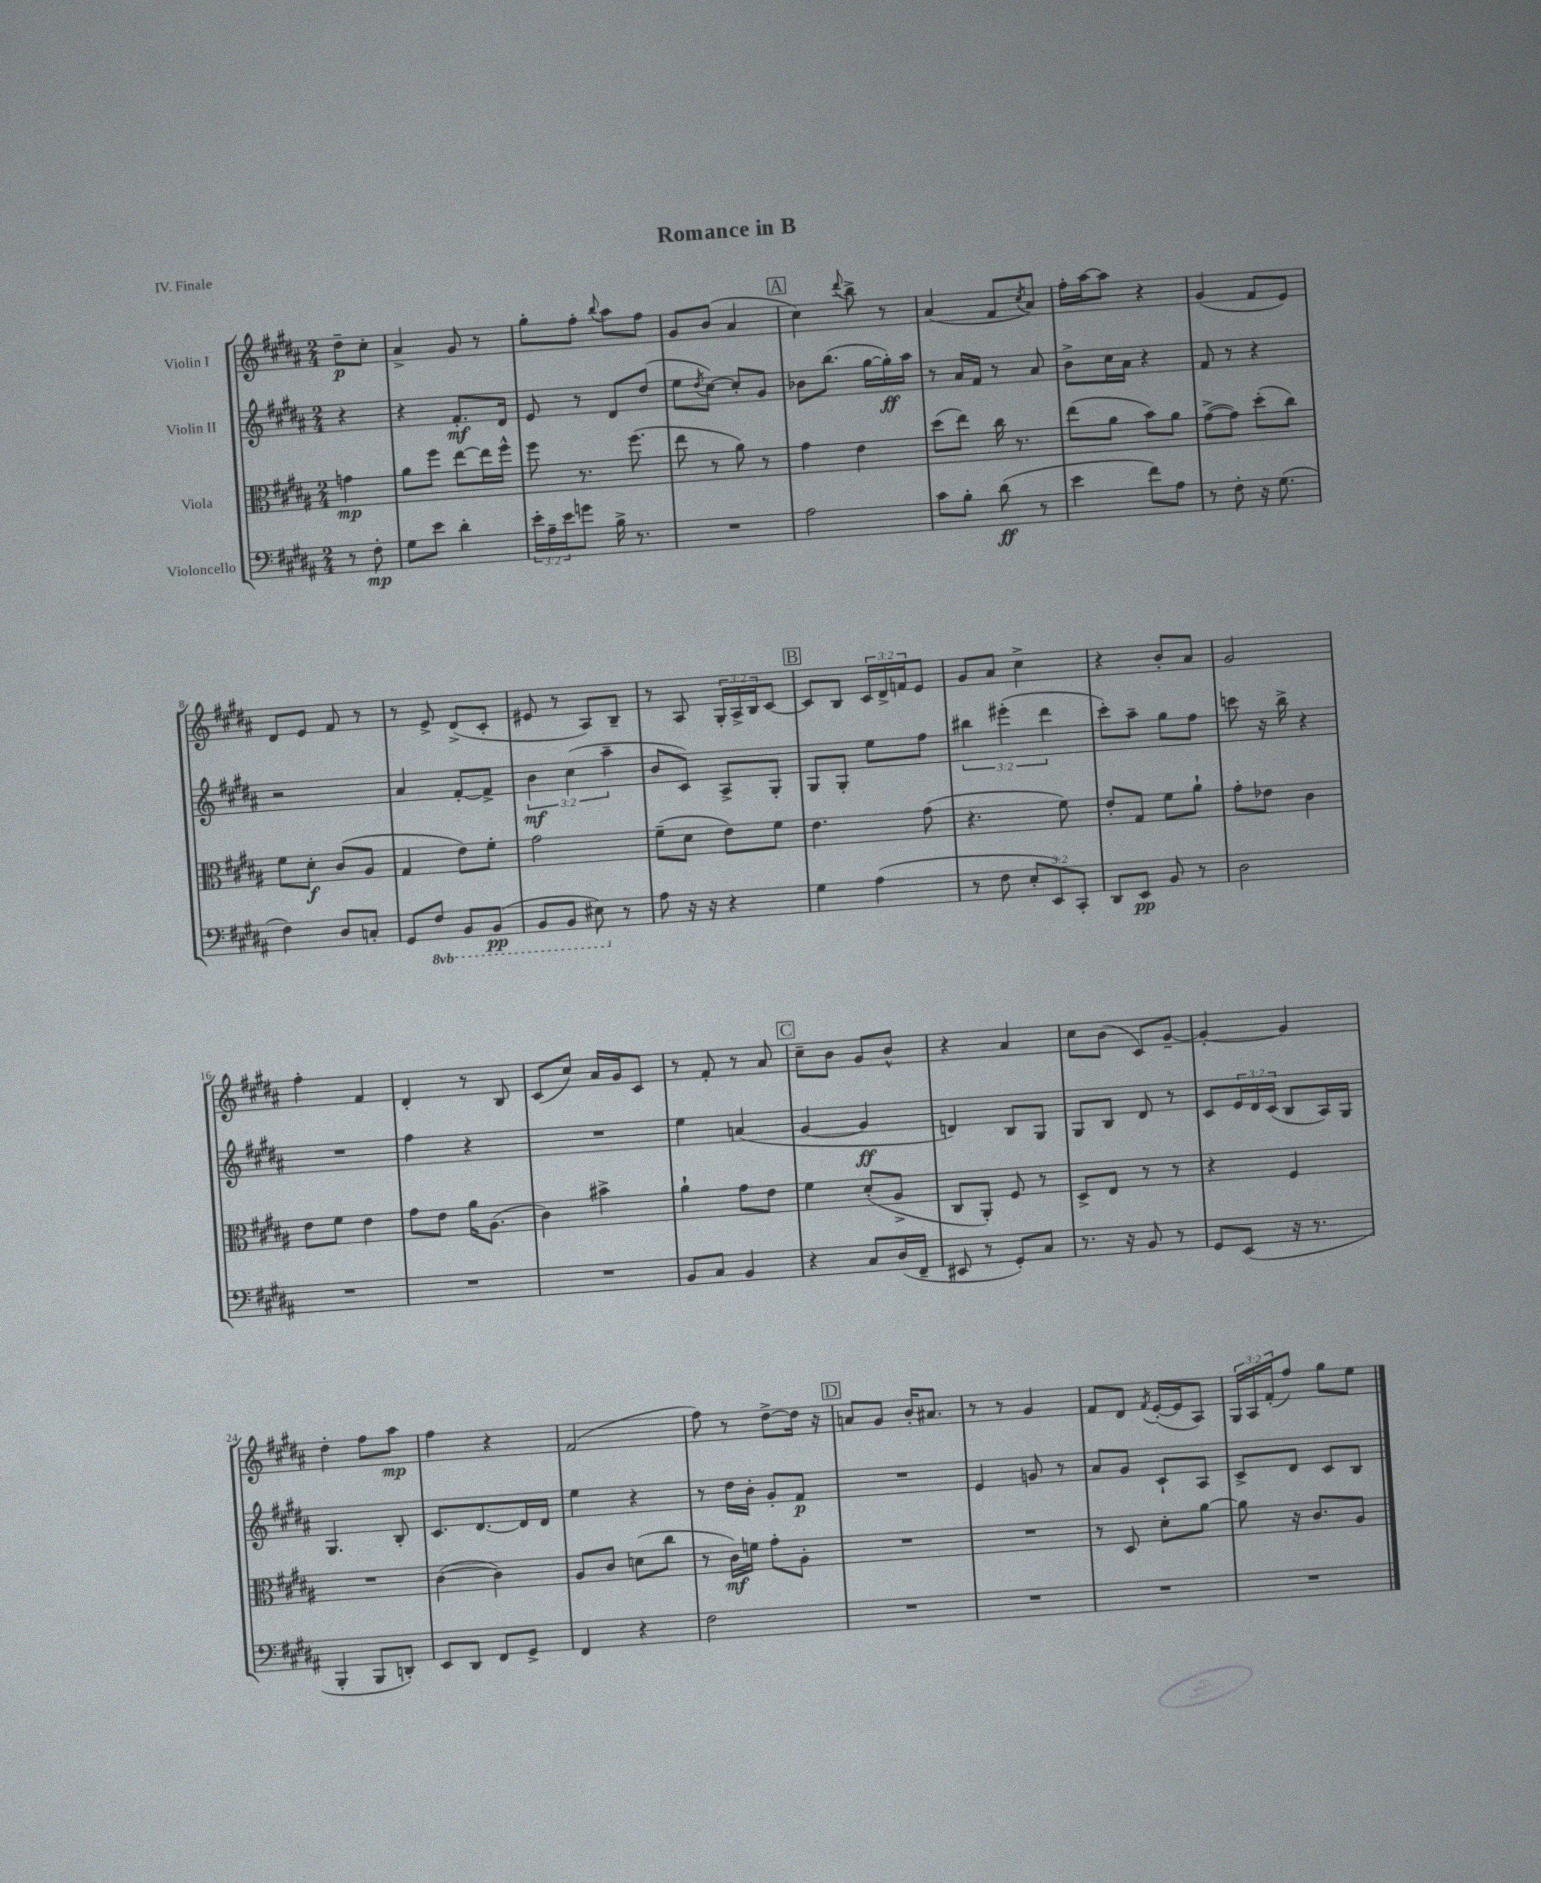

**kern	**kern	**kern	**kern
*staff4	*staff3	*staff2	*staff1
*clefF4	*clefC3	*clefG2	*clefG2
*k[f#c#g#d#a#]	*k[f#c#g#d#a#]	*k[f#c#g#d#a#]	*k[f#c#g#d#a#]
*M2/4	*M2/4	*M2/4	*M2/4
8r	4g	4r	8dd#~
8F#'	.	.	8cc#'
=	=	=	=
8G#	8a#	4r	4a#^
8e	8ff#	.	.
4d#'	[8ee	8.f#'	8g#
.	16ee]	.	8r
.	16ff#^^	16d#	.
=	=	=	=
24e'	8ff#	8e	8gg#'
24A#~	.	.	.
24e	.	.	.
8g	8.r	8r	8ff#'
.	.	.	8qqbb
16B^	.	8d#	8aa#
8.r	(8.ff#	.	.
.	.	(8dd#	8ff#
=	=	=	=
2r	8ee	8ee	8g#
.	.	8qdd#	.
.	8r	[8cc#)	(8b
.	8a#)	8cc#']	4a#
.	8r	8g#	.
=	=	=	=
2A#	4g#	8b-	4cc#)
.	.	(8.bb	.
.	.	.	8qqddd#
.	4e	.	8bb^
.	.	[16gg#	.
.	.	16gg#'])	8r
.	.	16aa#	.
=	=	=	=
8c#	(8dd#	8r	(4a#
8B'	8ee)	16a#	.
.	.	16f#	.
(8d#	16cc#	8r	8f#
.	8.r	.	.
.	.	.	8qcc#
8r	.	8a#	8a#)
=	=	=	=
4e	(8ee	8b^	16ff#'
.	.	.	[16aa#
.	8a#	16cc#	8aa#]
.	.	16a#	.
8f#)	8b)	4r	4r
8A#	8a#	.	.
=	=	=	=
8r	([8g#^	8f#	(4g#
8F#'	8g#])	8r	.
16r	(8dd#'	4r	8f#
(8.G#	.	.	.
.	8cc#)	.	8e)
=	=	=	=
4F#)	8f#	2r	8d#
.	8d#'	.	8e
8D#	(8c#	.	8f#
8C'	8A#	.	8r
=	=	=	=
8GG#	4G#	4a#	8r
8FF#	.	.	8e^
8BBB	8e)	[8f#'	(8d#^
(8BBB	8f#'	8f#^]	8c#'
=	=	=	=
8BBB	2g#	6b	8e#
8BBB	.	.	8r
.	.	(6cc#	.
8EE#)	.	.	8A#)
.	.	6aa#~	.
8r	.	.	8B~
=	=	=	=
8A#	(8f#~	8b	8r
16r	8d#	8c#)	8A#
16r	.	.	.
4r	8e)	8A#^	24G#'
.	.	.	24A#^
.	.	.	24B
.	8f#	8G#'	[8c#
=	=	=	=
4G#	4.e	8G#	8c#]
.	.	8G#'	8B
(4A#	.	8ee	24c#
.	.	.	24d#^
.	.	.	24f
.	(8g#	8ff#	8e
=	=	=	=
8r	4.r	6bb#	8g#
8F#	.	.	8a#
.	.	(6eee#'	.
12E'	.	.	4cc#^
12EE)	.	6ddd#	.
.	8f#)	.	.
12CC#'	.	.	.
=	=	=	=
8DD#	8e'	8ccc#')	4r
8EE	8G#	8aa#~	.
8BB	8f#	8gg#	8b'
8r	8a#`	8ff#	8a#
=	=	=	=
2D#	8g#'	8ccc	2g#
.	8e-	16r	.
.	.	16bb^	.
.	4c#	4r	.
=	=	=	=
2r	8e	2r	4ff#'
.	8f#	.	.
.	4e	.	4f#
=	=	=	=
2r	8g#	4ff#	4d#'
.	8e	.	.
.	16a#	4r	8r
.	(8.A#	.	.
.	.	.	8B
=	=	=	=
2r	4c#)	2r	(8c#
.	.	.	8cc#)
.	4b#^	.	16a#
.	.	.	16g#
.	.	.	8c#
=	=	=	=
8BB	4a#`	4ee	8r
8C#	.	.	8f#'
4BB	8g#	(4a	8r
.	8e	.	8a#
=	=	=	=
4r	4f#	[4g#	8cc#~
.	.	.	8b
8C#	(8d#'	4g#]	8g#
(16D#	8A#^	.	8b^^
16FF#~	.	.	.
=	=	=	=
8EE#	8C#	4d)	4r
8r	8AA#')	.	.
8GG#')	8F#	8B	4a#
8C#	8r	8G#	.
=	=	=	=
8.r	8D#^	8G#	8cc#
.	8E	8B	(8b
16r	.	.	.
8BB	8r	8d#	8c#)
8r	8r	8r	[8g#~
=	=	=	=
8GG#	4r	8c#	4g#'_
(8EE	.	24e	.
.	.	24d#	.
.	.	(24c#	.
16r	4F#	8B	4g#]
8.r	.	.	.
.	.	16A#)	.
.	.	16G#	.
=	=	=	=
4BBB'	2r	4.G#	4dd#'
8BBB	.	.	8ff#
8DD')	.	8B'	8aa#
=	=	=	=
8EE	([4c#	8.c#	4ff#
8DD#	.	.	.
.	.	[8.d#	.
8FF#	4c#])	.	4r
8GG#^	.	16d#]	.
.	.	16d#	.
=	=	=	=
4FF#	8A#	4ee	(2f#
.	8c#	.	.
4r	(8d	4r	.
.	8cc#	.	.
=	=	=	=
2F#	8r	8r	8ff#)
.	16c#)	16dd#	8r
.	16f	16b'	.
.	8g#'	8g#'	[8dd#^
.	8A#'	8f#	16dd#]
.	.	.	16r
=	=	=	=
2r	2r	2r	8a
.	.	.	8g#
.	.	.	16b'
.	.	.	8.a#
=	=	=	=
2r	2r	4e	8r
.	.	.	8r
.	.	8g	4g#
.	.	8r	.
=	=	=	=
2r	8r	8a#	8f#
.	8D#	8g#	8d#
.	.	.	8qf#
.	8d#'	8c#`	([16e'
.	.	.	16e]
.	[8a#	8A#	8A#)
=	=	=	=
2r	8a#]	8c#^	24G#
.	.	.	24A#
.	.	.	(24f#'
.	16r	8d#	8ff#)
.	8.c#	.	.
.	.	8c#	8gg#
.	8A#	8B	8ee
==	==	==	==
*-	*-	*-	*-
